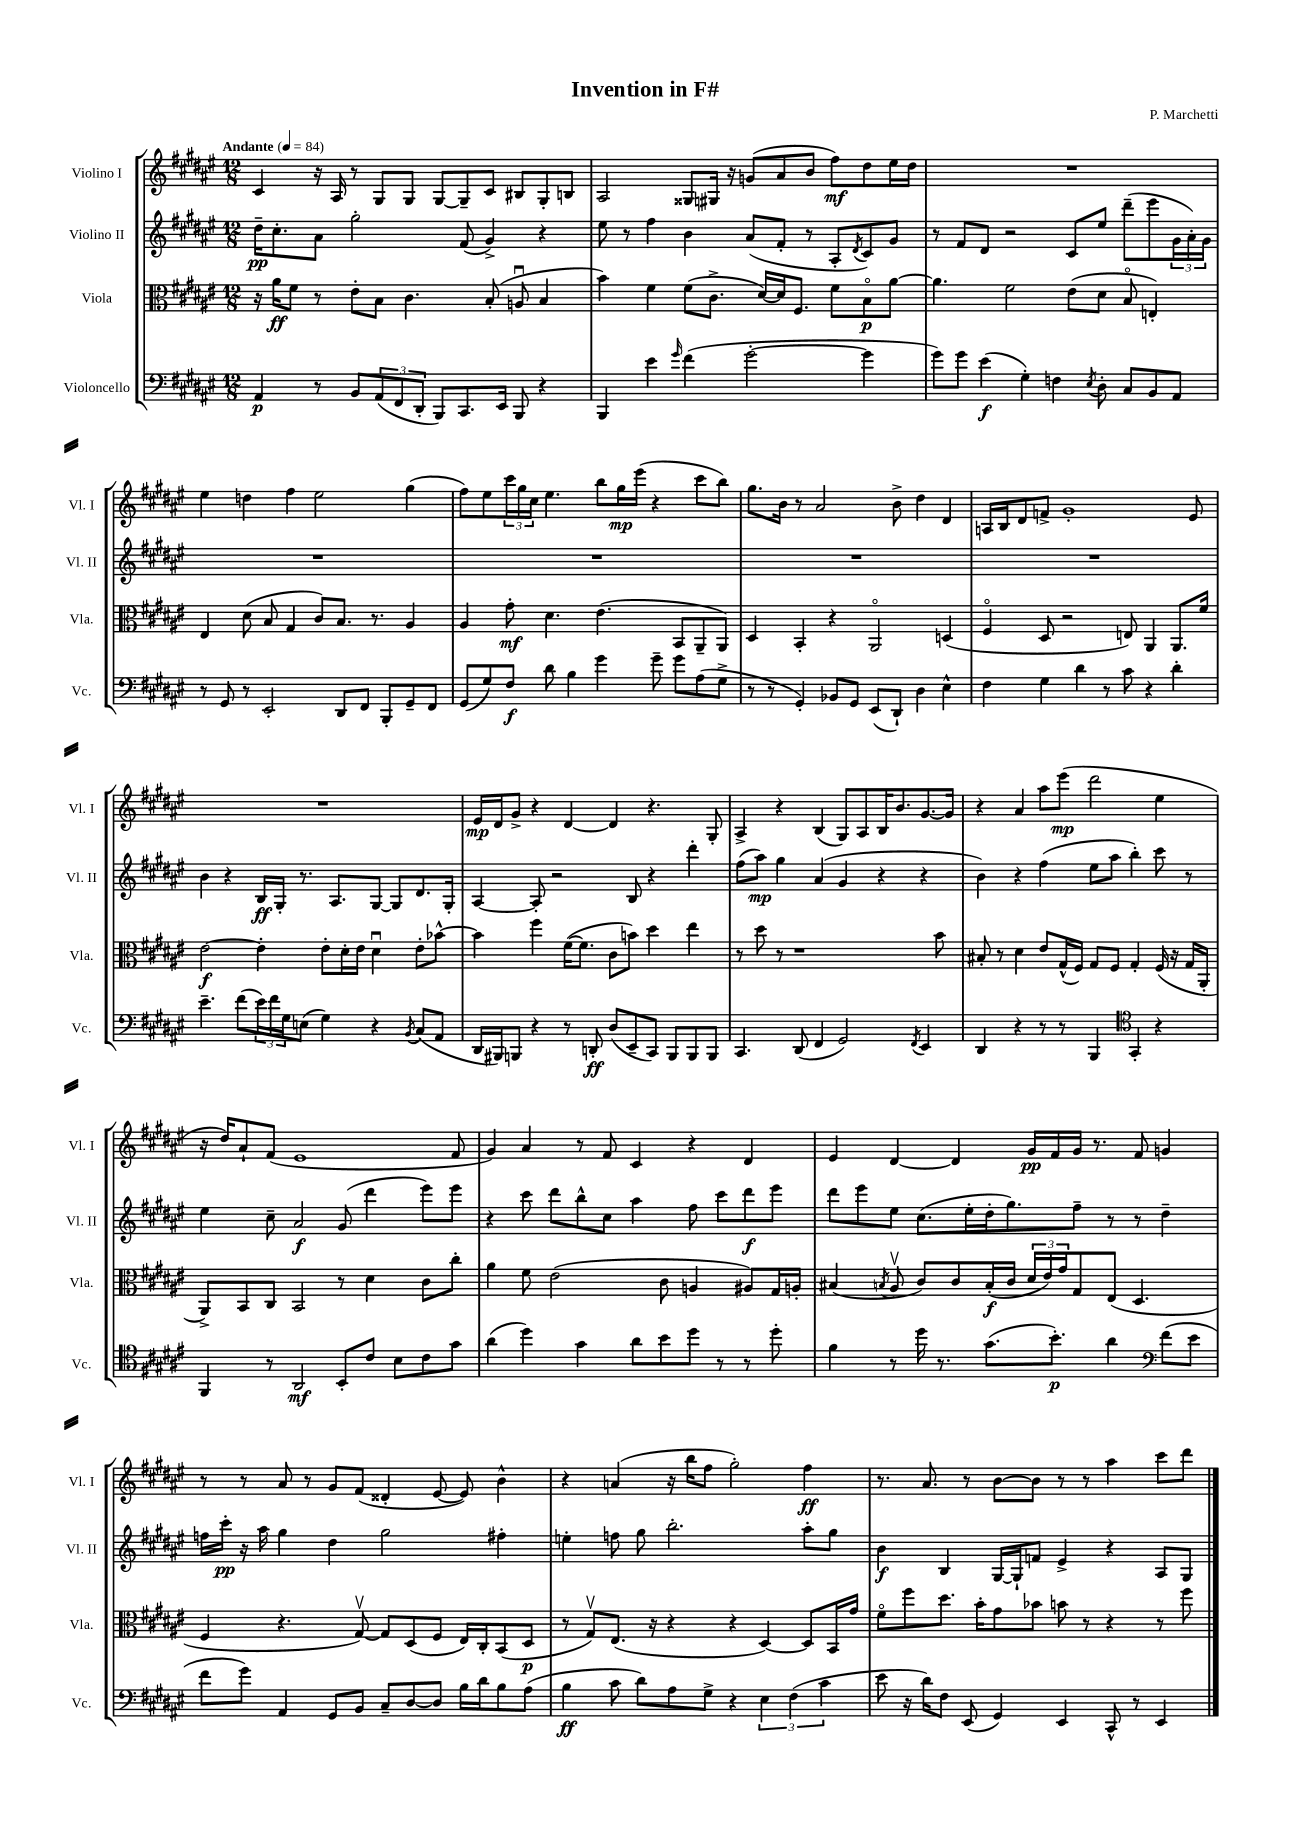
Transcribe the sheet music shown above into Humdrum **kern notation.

**kern	**kern	**kern	**kern
*staff4	*staff3	*staff2	*staff1
*clefF4	*clefC3	*clefG2	*clefG2
*k[f#c#g#d#a#e#]	*k[f#c#g#d#a#e#]	*k[f#c#g#d#a#e#]	*k[f#c#g#d#a#e#]
*M12/8	*M12/8	*M12/8	*M12/8
*MM84	*MM84	*MM84	*MM84
4AA#	16r	16dd#~	4c#
.	16a#	8.cc#'	.
.	8f#	.	.
8r	8r	8a#	16r
.	.	.	16A#
8BB	8e#'	2gg#'	8r
(12AA#	8B	.	8G#
12FF#	.	.	.
.	4.c#	.	8G#
12DD#'	.	.	.
8BBB)	.	.	[8G#
8.CC#	.	(8f#	8G#~]
.	(8B'	4g#^)	8c#
16EE#	.	.	.
8BBB	8Au	.	8B#
4r	4B	4r	8G#'
.	.	.	8B
=	=	=	=
4BBB	4b)	8ee#	2A#
.	.	8r	.
4e#	4f#	4ff#	.
16qqg#	.	.	.
(4f#	(8f#	4b	8G##
.	8.c#^	.	16G#
.	.	.	16r
[2g#'	.	(8a#	(8g
.	[16d#)	.	.
.	16d#]	8f#'	8a#
.	8.F#	.	.
.	.	8r	8b
.	8f#	8A#'	8ff#)
.	.	8qd#	.
4g#]	8Bo	8c#)	8dd#
.	[8a#	8g#	16ee#
.	.	.	16dd#
=	=	=	=
8g#)	4.a#]	8r	1.r
8g#	.	8f#	.
(4e#	.	8d#	.
.	2f#	2r	.
4G#')	.	.	.
4F	.	.	.
.	(8e#	8c#	.
8qE#	.	.	.
8D#'	8d#	8ee#	.
8C#	8Bo	(8ddd#~	.
8BB	4E')	8eee#	.
8AA#	.	24g#	.
.	.	24a#')	.
.	.	24g#	.
=	=	=	=
8r	4E#	1.r	4ee#
8GG#	.	.	.
8r	(8d#	.	4dd
2EE#'	8B	.	.
.	4G#	.	4ff#
.	8c#)	.	2ee#
8DD#	8.B	.	.
8FF#	.	.	.
.	8.r	.	.
8BBB'	.	.	.
8GG#~	4A#	.	(4gg#
8FF#	.	.	.
=	=	=	=
(8GG#	4A#	1.r	8ff#)
8G#)	.	.	8ee#
8F#	8g#'	.	24ccc#
.	.	.	24gg#
.	.	.	24cc#
8d#	4.d#	.	4.ee#
4B	.	.	.
4g#	(4.e#	.	8bb
.	.	.	16gg#
.	.	.	(16eee#
8g#~	.	.	4r
8g#	8BB	.	.
(8A#	8AA#~	.	8ccc#
8G#^	8AA#)	.	8bb)
=	=	=	=
8r	4D#	1.r	8.gg#
8r	.	.	.
.	.	.	16b
4GG#')	4BB'	.	8r
.	.	.	2a#
8BB-	4r	.	.
8GG#	.	.	.
(8EE#	2AA#o	.	.
8DD#`)	.	.	8b^
4D#	.	.	4dd#
4E#^^	(4D	.	4d#
=	=	=	=
4F#	4F#o	1.r	16A
.	.	.	16B
.	.	.	8d#
4G#	8D#	.	8f^
.	2r	.	1g#'
4d#	.	.	.
8r	.	.	.
8c#	8E)	.	.
4r	4AA#	.	.
4d#'	8.AA#	.	.
.	.	.	8e#
.	16f#	.	.
=	=	=	=
4.e#~	[2e#	4b	1.r
.	.	4r	.
(8f#	.	.	.
24e#)	4e#']	16B	.
24f#	.	.	.
.	.	16G#'	.
24G#	.	.	.
(8E	.	8.r	.
4G#)	8e#'	.	.
.	.	8.A#	.
.	16d#'	.	.
.	16e#	.	.
4r	4d#u	[8G#	.
.	.	8G#]	.
8qBB	.	.	.
(8C#	8e#'	8.d#	.
8AA#	[8b-^^	.	.
.	.	16G#'	.
=	=	=	=
16DD#	4b-]	[4A#	16e#
16BBB#)	.	.	16d#
8BBB	.	.	8g#^
4r	4ff#	8A#']	4r
.	.	2r	.
8r	([16f#	.	[4d#
.	8.f#]	.	.
8DD'	.	.	.
(8D#	8c#	.	4d#]
8EE#~	8b)	8B	.
8CC#)	4dd#	4r	4.r
8BBB	.	.	.
8BBB	4ee#	4ddd#'	.
8BBB	.	.	8G#'
=	=	=	=
4.CC#	8r	(8ff#	4A#^
.	8dd#	8aa#)	.
.	8r	4gg#	4r
(8DD#	1r	.	.
4FF#	.	(4a#	(4B
2GG#)	.	4g#	8G#)
.	.	.	8A#
.	.	4r	16B
.	.	.	8.b
8qFF#	.	.	.
4EE#	.	4r	[8.g#
.	8b	.	.
.	.	.	16g#]
=	=	=	=
4DD#	8B#'	4b)	4r
.	8r	.	.
4r	4d#	4r	4a#
8r	8e#	(4ff#	8aa#
8r	(16G#^^	.	(8eee#
.	16F#)	.	.
4BBB	8G#	8ee#	2ddd#
.	8F#	8aa#	.
*clefC4	*	*	*
4GG#'	4G#'	4bb')	.
4r	(16F#	8ccc#	4ee#
.	16r	.	.
.	16G#	8r	.
.	16AA#'	.	.
=	=	=	=
4FF#	8AA#^)	4ee#	16r
.	.	.	16dd#)
.	8BB	.	8a#`
8r	8C#	8cc#~	(8f#
2AA#	2BB	2a#	1e#
8BB'	8r	(8g#	.
8c#	4d#	4ddd#	.
8B	.	.	.
8c#	8c#	8eee#)	.
8g#	8cc#'	8eee#	8f#
=	=	=	=
(4a#	4a#	4r	4g#)
4dd#)	8f#	8ccc#	4a#
.	(2e#	8ddd#	.
4g#	.	8bb^^	8r
.	.	8cc#	8f#
8a#	.	4aa#	4c#
8b	8c#	.	.
8dd#	4A	8ff#	4r
8r	.	8ccc#	.
8r	8A#)	8ddd#	4d#
8dd#'	16G#	8eee#	.
.	16A'	.	.
=	=	=	=
4f#	(4B#	8ddd#	4e#
.	.	8eee#	.
.	8qB	.	.
8r	8A#v	8ee#	[4d#
16dd#	8c#)	(8.cc#	.
8.r	.	.	.
.	8c#	.	4d#]
.	.	16ee#'	.
(8.g#	(16B'	16dd#'	.
.	16c#	8.gg#)	.
.	24d#	.	16g#
.	24e#)	.	.
8.b')	.	.	16f#
.	24g#	.	.
.	8G#	8ff#~	16g#
.	.	.	8.r
4a#	(8E#	8r	.
.	4.D#	8r	8f#
*clefF4	*	*	*
(8f#	.	4dd#~	4g
8e#	.	.	.
=	=	=	=
8f#	4F#	16ff	8r
.	.	16ccc#'	.
8g#)	.	16r	8r
.	.	16aa#	.
4AA#	4.r	4gg#	8a#
.	.	.	8r
8GG#	.	4dd#	8g#
8BB	[8G#v)	.	(8f#
8C#~	8G#]	2gg#	4d##'
[8D#	(8D#	.	.
8D#]	8F#	.	[8e#
16B	16E#)	.	8e#])
16d#	16C#'	.	.
8B	(8BB	4ff#'	4b^^
(8A#	8D#	.	.
=	=	=	=
4B	8r	4ee'	4r
.	8G#v)	.	.
8c#	(8.E#	8ff	(4a
8d#)	.	8gg#	.
.	16r	.	.
8A#	4r	2.bb'	16r
.	.	.	16bb
8G#^	.	.	8ff#
4r	4r	.	2gg#')
6E#	[4D#)	.	.
(6F#	.	.	.
.	8D#]	8aa#'	4ff#
6c#	.	.	.
.	16BB	8gg#	.
.	16g#	.	.
=	=	=	=
8e#	8f#o	4b	8.r
16r	8ff#	.	.
16d#)	.	.	8.a#
8F#	8.dd#	4B	.
(8EE#	.	.	8r
.	16b'	.	.
4GG#)	8g#	[16G#	[8b
.	.	16G#`]	.
.	8b-	8f	8b]
4EE#	8b	4e#^	8r
.	8r	.	8r
8CC#^^	4r	4r	4aa#
8r	.	.	.
4EE#	8r	8A#	8ccc#
.	8ff#	8G#	8ddd#
==	==	==	==
*-	*-	*-	*-
